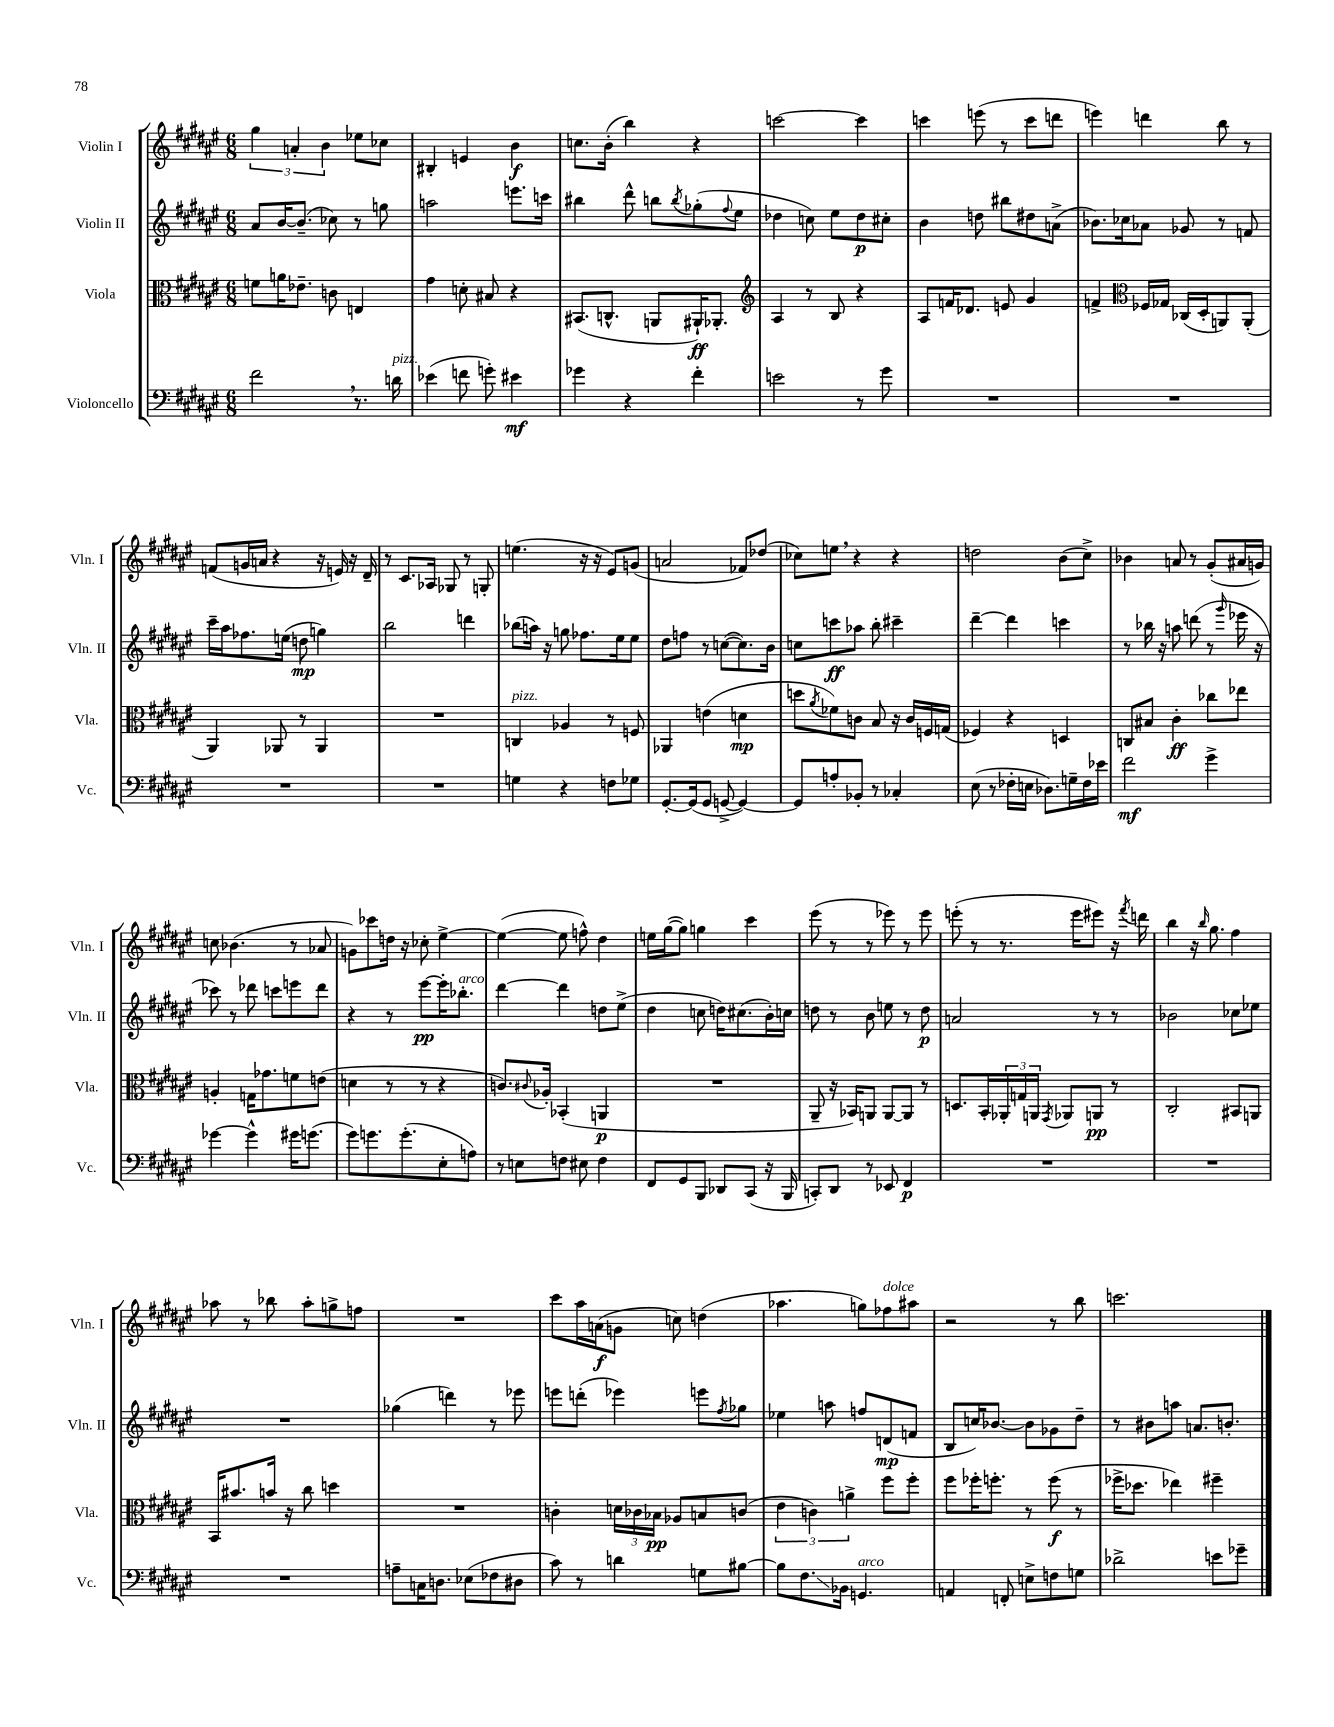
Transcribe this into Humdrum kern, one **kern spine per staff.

**kern	**kern	**kern	**kern
*staff4	*staff3	*staff2	*staff1
*clefF4	*clefC3	*clefG2	*clefG2
*k[f#c#g#d#a#e#]	*k[f#c#g#d#a#e#]	*k[f#c#g#d#a#e#]	*k[f#c#g#d#a#e#]
*M6/8	*M6/8	*M6/8	*M6/8
2f#	8f	8a#	6gg#
.	16a	[16b	.
.	.	.	6a'
.	8.e-~	(8.b~]	.
.	.	.	6b
.	8c	8cc-)	.
8.r	4E	8r	8ee-
.	.	8gg	8cc-
16d	.	.	.
=	=	=	=
(4e-	4g#	2aa	4B#'
8f	8d'	.	4e
8g')	8B#	.	.
4e#	4r	8.eee	4b
.	.	16ccc	.
=	=	=	=
4g-	(8.BB#	4bb#	8.cc
.	8.C^^	.	(16b'
4r	.	8ddd#^^	4bb)
.	8AA	8bb	.
.	.	8qbb	.
4f#'	16AA#`)	(8gg-'	4r
.	8.AA-'	.	.
.	.	8qqff#	.
.	.	8ee#	.
=	=	=	=
*	*clefG2	*	*
2e	4A#	4dd-	[2ccc
.	8r	8cc)	.
.	8B	8ee#	.
8r	4r	8dd-	4ccc]
8g#	.	8cc#'	.
=	=	=	=
2.r	8A#	4b	4ccc
.	16f	.	.
.	8.d-	.	.
.	.	8dd	(8eee
.	8e	8bb#	8r
.	4g#	8dd#	8ccc
.	.	(8a^	8ddd
=	=	=	=
2.r	4f^	8.b-)	4eee)
.	.	16cc-	.
*	*clefC3	*	*
.	16F-	8a-	4ddd
.	16G-	.	.
.	(16C-	8g-	.
.	16D#'	.	.
.	8AA)	8r	8bb
.	(8AA'	8f	8r
=	=	=	=
2.r	4AA#)	16ccc#~	(8f
.	.	16aa#	.
.	.	8.ff-	16g
.	.	.	16a
.	8AA-	.	4r
.	.	(16ee	.
.	8r	8dd	.
.	4AA-	4gg)	16r
.	.	.	16e)
.	.	.	16r
.	.	.	16d#~
=	=	=	=
2.r	2.r	2bb	8r
.	.	.	8.c#
.	.	.	16A-
.	.	.	8G-
.	.	4ddd	8r
.	.	.	8G'
=	=	=	=
4G	4C	(8bb-	(4.ee
.	.	16aa)	.
.	.	16r	.
4r	4A-	8gg	.
.	.	8.ff-	16r
.	.	.	16r
8F	8r	.	8e#)
.	.	16ee#	.
8G-	8F	8ee#	(8g
=	=	=	=
[8.GG#'	4AA-	8dd#	2a
.	.	8ff	.
(16GG#]	.	.	.
8GG#	(4e	8r	.
[8GG^	.	([8cc	.
4GG_)	4d	8.cc])	8f-)
.	.	.	(8dd-
.	.	16b	.
=	=	=	=
8GG]	8dd	8cc	8cc-)
.	8qa#	.	.
8A'	8f-)	8ccc	8ee
8BB-'	8c	8aa-	4r
8r	8B	8bb'	.
4C-'	16r	4ccc#~	4r
.	16c	.	.
.	16F	.	.
.	(16G	.	.
=	=	=	=
(8E#	4F-)	[4ddd#~	2dd
8r	.	.	.
16F-'	4r	4ddd#]	.
16E	.	.	.
8.D-)	.	.	.
.	4D	4ccc	(8b
16G~	.	.	.
16F-	.	.	8cc#^)
16e-	.	.	.
=	=	=	=
2f#	8C	8r	4b-
.	8B#	16bb-	.
.	.	16r	.
.	4c#'	8aa	8a
.	.	(8ddd	8r
4g#^	8cc-	8r	(8g#'
.	.	16qqggg#	.
.	8ee-	16eee-	16a#
.	.	16r	16g)
=	=	=	=
[4g-	4A'	8ccc-)	8cc
.	.	8r	(4.b-
4g-^^]	16G	8ddd-	.
.	8.g-	.	.
.	.	8ccc	.
16g#	8f	8eee	8r
(8.g	.	.	.
.	(8e	8ddd-	8a-
=	=	=	=
8g#)	4d	4r	8g)
8.g	.	.	8ccc-
.	8r	8r	16dd
(8.g'	.	.	16r
.	8r	[8eee#	8cc-'
8E#'	4r	16eee#']	[4ee#^
.	.	8.bb-'	.
8A)	.	.	.
=	=	=	=
8r	8.c)	[4ddd#	(4ee#_
8E	.	.	.
.	8qqc#	.	.
.	16A-'	.	.
8F	(4BB-'	4ddd#]	8ee#]
8E#	.	.	8ff^^)
4F	4AA	8dd	4dd#
.	.	(8ee#^	.
=	=	=	=
8FF#	2.r	4dd#	16ee
.	.	.	([16gg#
8GG#	.	.	8gg#])
8BBB	.	8cc	4gg
8DD-	.	16dd)	.
.	.	(8.cc#	.
(8CC#	.	.	4ccc#
16r	.	16b')	.
16BBB	.	16cc	.
=	=	=	=
8CC')	8AA#~	8dd	(8eee#
8DD#	16r	8r	8r
.	16BB-)	.	.
8r	8AA	8b	8r
8EE-	[8AA	8ee	8eee-)
4FF#	8AA]	8r	8r
.	8r	8dd	8eee-
=	=	=	=
2.r	8.D	2a	(8eee'
.	.	.	8r
.	16BB'	.	.
.	24AA-'	.	8.r
.	24G	.	.
.	24AA	.	.
.	8qGG#	.	.
.	8AA-	.	.
.	.	.	16eee
.	8AA	8r	8eee#)
.	8r	8r	16r
.	.	.	8qfff#
.	.	.	16ddd
=	=	=	=
2.r	2C#'	2b-	4bb
.	.	.	16r
.	.	.	16qqbb
.	.	.	8.gg#
.	8BB#	8cc-	4ff#
.	8AA	8ee-	.
=	=	=	=
2.r	16BB	2.r	8aa-
.	8.b#	.	.
.	.	.	8r
.	16b	.	8bb-
.	16r	.	.
.	8cc#	.	8aa-'
.	4dd	.	8gg^
.	.	.	8ff
=	=	=	=
8A~	2.r	(4gg-	2.r
16C	.	.	.
8.D	.	.	.
.	.	4ddd)	.
(8E-	.	.	.
8F-	.	8r	.
8D#	.	8eee-	.
=	=	=	=
8c#)	4c'	8eee	8ccc#
8r	.	(8ddd'	16aa#
.	.	.	(16a
4d	24d	4eee-)	8g
.	24c-	.	.
.	24B-	.	.
.	8A-	.	8cc)
8G	8B	8eee	(4dd
.	.	8qff#	.
[8B#	(8c	8gg-	.
=	=	=	=
8B#]	6e#	4ee-	4.aa-
8.F#	.	.	.
.	6c)	.	.
.	.	8aa	.
16BB-	.	.	.
.	6a^	.	.
4.GG	.	8ff	8gg)
.	8ff#	(8d	8ff-
.	8ff#'	8f	8aa#
=	=	=	=
4AA	8ff#	8B	2r
.	16ff-'	16cc)	.
.	8.ff'	[8.b-	.
8FF'	.	.	.
8E^	8r	8b-]	.
8F	(8ff	8g-	8r
8G	8r	8dd#~	8bb
=	=	=	=
2d-^	16ff-^	8r	2.ccc
.	8.dd-	.	.
.	.	8b#	.
.	4ee-)	8aa	.
.	.	8.a	.
8e	4ff#~	.	.
.	.	8.b'	.
8g-~	.	.	.
==	==	==	==
*-	*-	*-	*-
